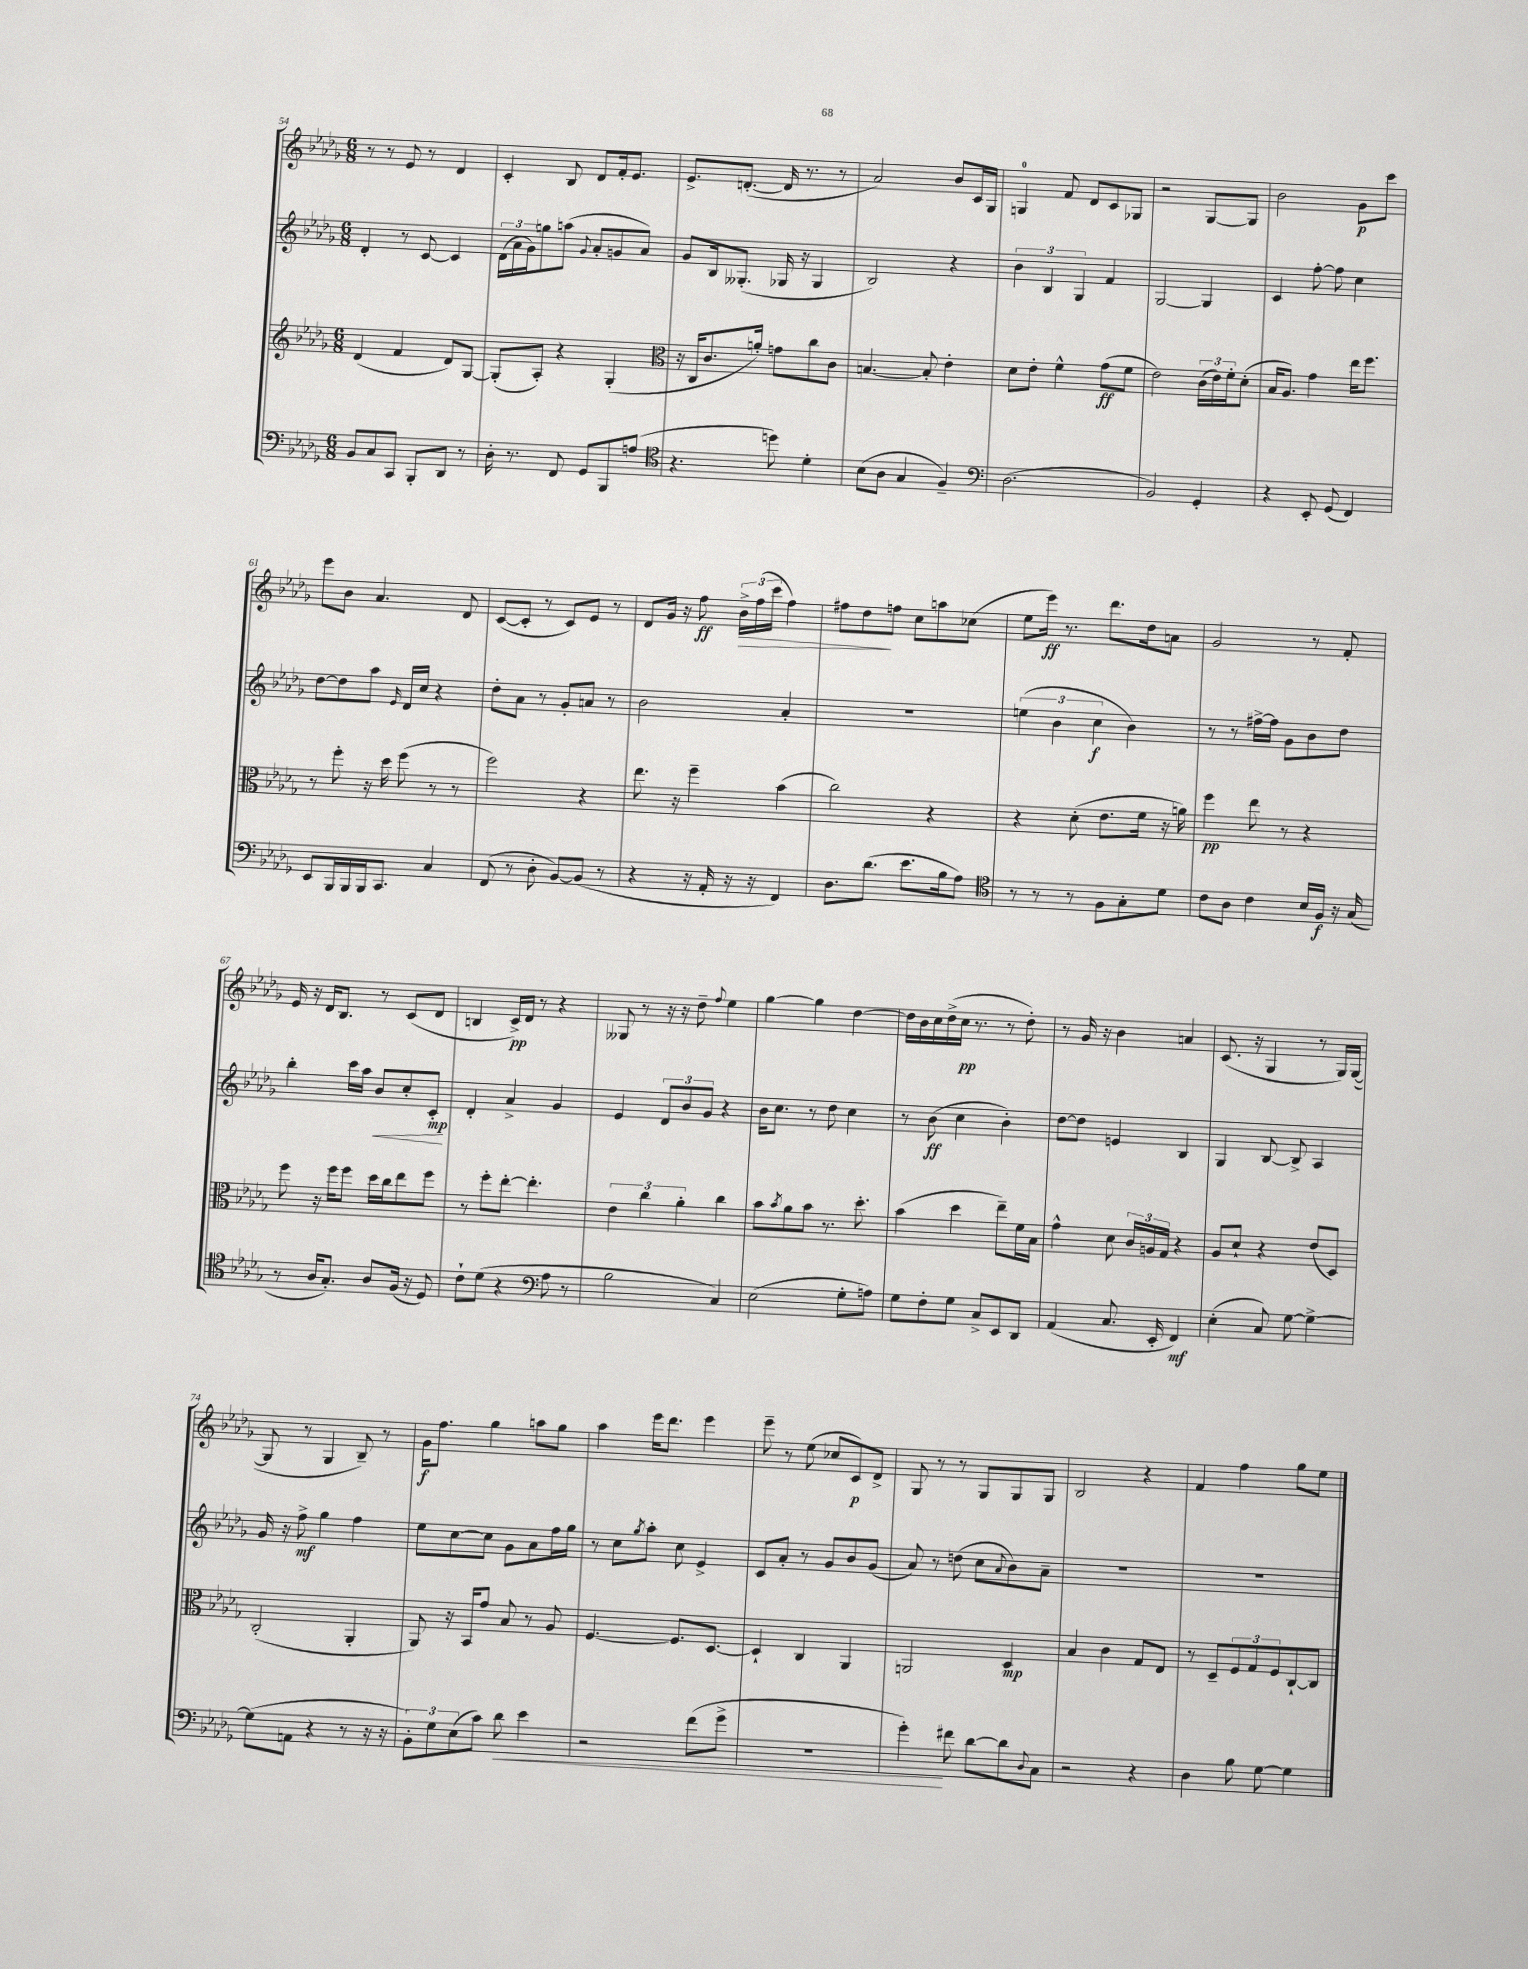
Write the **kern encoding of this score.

**kern	**kern	**kern	**kern
*staff4	*staff3	*staff2	*staff1
*clefF4	*clefG2	*clefG2	*clefG2
*k[b-e-a-d-g-]	*k[b-e-a-d-g-]	*k[b-e-a-d-g-]	*k[b-e-a-d-g-]
*M6/8	*M6/8	*M6/8	*M6/8
8BB-	(4d-	4d-'	8r
8C	.	.	8r
8CC	4f	8r	8e-
8BBB-'	.	[8c	8r
8DD-	8d-)	4c]	4d-
8r	[8G-	.	.
=	=	=	=
16D-'	(8G-']	(24d-	4c'
.	.	24a-	.
8.r	.	.	.
.	.	24g-)	.
.	8A-')	8gg	.
8FF	4r	(8aa	8B-
.	.	8qqg-	.
8GG-	.	8a-'	8d-
8BBB-	(4G-'	8g	16f'
.	.	.	8.e-
(8A	.	8a-)	.
=	=	=	=
*clefC4	*clefC3	*	*
4.r	16r	8g-	8.e-^
.	16C	.	.
.	8.c	16B-	.
.	.	(8.G--'	([8.d'
.	16a')	.	.
8dd)	8g	16G-	16d]
.	.	16r	8.r
4d-'	8cc	4G-	.
.	8c	.	8r
=	=	=	=
(8B-	[4.B	2B-)	2a-)
8A-	.	.	.
4G-	.	.	.
.	8B']	.	.
4F~)	4e-'	4r	8b-
.	.	.	16c
.	.	.	16G-
=	=	=	=
*clefF4	*	*	*
(2.D-	8d-	6b-	4G
.	8e-'	.	.
.	.	6B-	.
.	4f^^	.	8f
.	.	6G-	.
.	.	.	8d-
.	(8g-	4f	8c
.	8f	.	8G-
=	=	=	=
2BB-)	2e-)	[2G-	2r
4GG-'	(24c	4G-]	[8G-
.	24e-)	.	.
.	24f'	.	.
.	(8d-'	.	8G-]
=	=	=	=
4r	16B-	4c	2b-
.	8.A-)	.	.
8EE-'	4g-	[8ff'	.
(8GG-	.	8ff]	.
4FF)	16ee-	4cc	8g-
.	8.ff	.	.
.	.	.	8ccc
=	=	=	=
8EE-	8r	[8dd-	8eee-
16BBB-	8ff'	8dd-]	8b-
16BBB-	.	.	.
16BBB-	16r	8aa-	4.a-
8.CC	16dd-	.	.
.	.	16qqe-	.
.	(8ff	16d-	.
.	.	16cc	.
4C	8r	4r	.
.	8r	.	8d-
=	=	=	=
(8FF	2ff)	8dd-'	([8c
8r	.	8a-	8c']
8D-'	.	8r	8r
[8BB-)	.	8g-'	8c)
(8BB-]	4r	8a	8e-
8r	.	8r	8r
=	=	=	=
4r	8.ee-	2b-	8d-
.	.	.	16g-
.	16r	.	16r
16r	4ff~	.	8ff
16AA-'	.	.	.
16r	.	.	24b-^
.	.	.	(24ff
16r	.	.	.
.	.	.	24ccc
4FF)	(4b-	4a-'	4ff)
=	=	=	=
8.D-	2cc)	2.r	8ff#
.	.	.	8dd-
(8.d-	.	.	.
.	.	.	8ff
8.e-	.	.	8cc
.	4r	.	8aa
16B-	.	.	.
8A-)	.	.	(8cc-
=	=	=	=
*clefC4	*	*	*
8r	4r	(6ee	8ee-
8r	.	.	16eee-)
.	.	6b-	.
.	.	.	8.r
8r	(8d-'	.	.
.	.	6cc	.
8F	8.e-	.	8.ddd-
8G-'	.	4b-)	.
.	16f	.	16dd-
8d-	16r	.	8a
.	16a)	.	.
=	=	=	=
8c	4ff	8r	2g-
8A-	.	8r	.
4c	8ee-	[16ff#^	.
.	.	16ff#]	.
.	8r	8g-	.
16B-	4r	8b-	8r
16F	.	.	.
16r	.	8dd-	8f'
(16G-	.	.	.
=	=	=	=
8r	8ff	4bb-'	16e-
.	.	.	16r
16A-	16r	.	16d-
8.G-')	16ff	.	8.B-
.	8ff	16ccc	.
.	.	16aa-	.
8A-	16dd-	8b-	8r
.	16cc	.	.
(16F	8ee-	8cc'	(8c
16r	.	.	.
8D-)	8ff	8c'	8d-
=	=	=	=
8c`	8r	4d-'	4B
(8d-	8ff'	.	.
4r	[8ee-'	4a-^	16c^)
.	.	.	16d-
.	4.ee-']	.	8r
*clefF4	*	*	*
8A-	.	4g-	4r
8r	.	.	.
=	=	=	=
2B-	6e-	4e-	8G--
.	.	.	8r
.	6cc	.	.
.	.	12d-	16r
.	.	.	16r
.	6a-'	12b-	.
.	.	.	8dd-~
.	.	12g-	.
.	.	.	8qqff
4C)	4cc	4r	4ee-
=	=	=	=
(2E-	8b-	16b-	[4gg-
.	.	8.cc	.
.	8qb-	.	.
.	8a-	.	.
.	8b-	8r	4gg-]
.	8.r	8dd-	.
8G-'	.	4cc	[4dd-
.	8.dd-'	.	.
8A)	.	.	.
=	=	=	=
8G-	(4b-	8r	16dd-]
.	.	.	16b-
8F'	.	(8b-	16cc
.	.	.	(16dd-^
8G-	4dd-	4cc	16cc
.	.	.	8.r
8C^	.	.	.
8EE-	8ee-~)	4b-')	8r
8DD-	16f	.	8dd-')
.	16B-	.	.
=	=	=	=
(4AA-	4g-^^	[8dd-	8r
.	.	8dd-]	16g-
.	.	.	16r
8.C	8d-	4e	4b-
.	24c	.	.
.	24A	.	.
16EE-'	.	.	.
.	24G-	.	.
4FF)	4r	4B-	4a
=	=	=	=
(4E-'	8A-	4G-	(8.c
.	8d-`	.	.
.	.	.	16r
8C)	4r	[8B-	4G-
[8G-	.	8B-^]	.
4G-^_	(8e-	4A-	8r
.	8D-)	.	16G-)
.	.	.	([16G-
=	=	=	=
(8G-]	(2C'	16g-	8G-]
.	.	16r	.
8AA	.	8ff^	8r
4r	.	4gg-	4G-
8r	4AA-'	4ff	8B-~)
16r	.	.	8r
16r	.	.	.
=	=	=	=
12BB-')	8AA-)	8ee-	16g-
.	.	.	8.ff
12G-	.	.	.
.	16r	[8cc	.
(12E-	.	.	.
.	16BB-	.	.
8c)	8g-	8cc]	4gg-
8d-	8B-	8g-	.
4e-	8r	8a-	8aa
.	8A-	16ff	8gg-
.	.	16gg-	.
=	=	=	=
2r	[4.F	8r	4aa-
.	.	8cc	.
.	.	8qgg-	.
.	.	8aa-'	16eee-
.	.	.	8.ddd-
.	8.F]	8cc	.
(8f	.	4e-^	4eee-
.	[8.D-	.	.
8g-^	.	.	.
=	=	=	=
2.r	4D-`]	8c	8eee-~
.	.	8a-'	8r
.	4C	8r	(8ee-
.	.	8g-	8cc-
.	4AA-	8b-	8c)
.	.	(8g-	8d-^
=	=	=	=
4g-')	2AA	8a-)	8G-
.	.	8r	8r
8f#	.	(8dd	8r
[8d-	.	8cc	8G-
.	.	8qqa-	.
8d-]	4D-	8b-)	8G-
8qqD-	.	.	.
8C	.	8a-~	8G-
=	=	=	=
2r	4B-	2.r	2B-
.	4c	.	.
4r	8G-	.	4r
.	8E-	.	.
=	=	=	=
4D-	8r	2.r	4f
.	8D-~	.	.
8B-	12F	.	4ff
.	12G-	.	.
[8G-	.	.	.
.	12F	.	.
4G-]	[8C`	.	8gg-
.	8C]	.	8ee-
==	==	==	==
*-	*-	*-	*-
